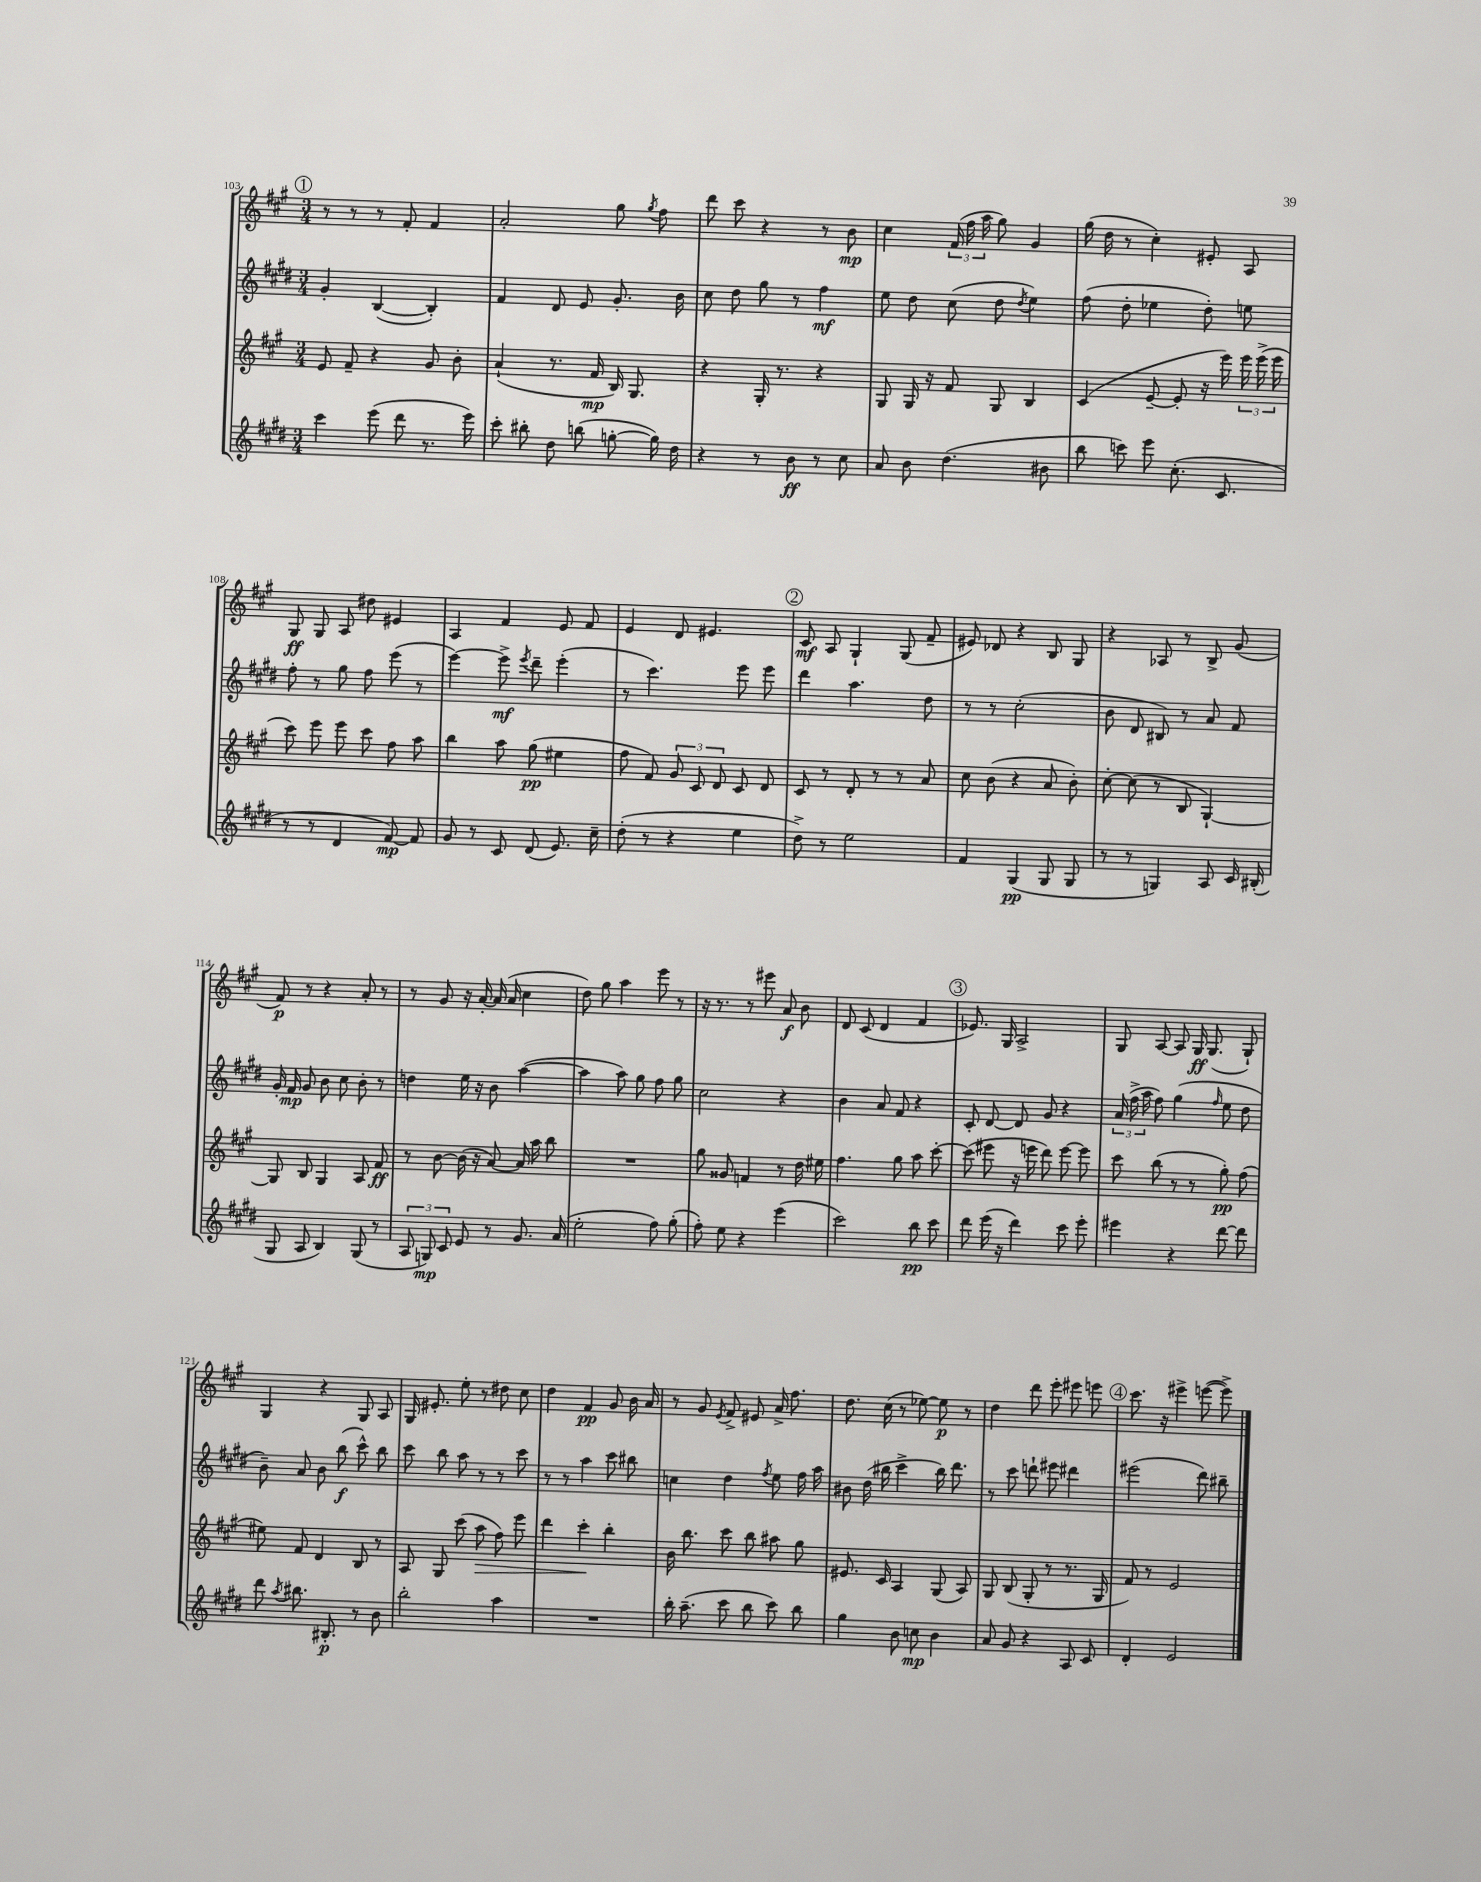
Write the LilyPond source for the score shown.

<<
\new StaffGroup <<
\new Staff = "s0" {
    \clef treble \key a \major \numericTimeSignature \time 3/4
    \autoBeamOff \mark \markup { \circle "1" } r8 r8 r8 fis'8-. fis'4 |
    a'2-. gis''8 \acciaccatura { gis''8 } fis''8 |
    d'''8 cis'''8 r4 r8 b'8\mp |
    cis''4 \tuplet 3/2 { fis'16( fis''16 a''16 } gis''8) gis'4 |
    gis''16( d''16 r8 cis''4-.) eis'8-. a8 |
    gis8\ff gis8 a8 dis''8 eis'4 |
    a4 fis'4 e'8 fis'8 |
    e'4 d'8 eis'4. |
    \mark \markup { \circle "2" } cis'8\mf a8 gis4-! gis8( fis'8-- |
    eis'8) des'8 r4 b8 gis8 |
    r4 aes8 r8 b8-> gis'8( |
    fis'8\p) r8 r4 a'8-. r8 |
    r8 gis'8 r16 a'16~-. a'16( a'16 cis''4 |
    d''8) gis''8 a''4 e'''8 r8 |
    r16 r8. r8 eis'''8 a'8\f b'8 |
    d'8 cis'8( d'4 fis'4 |
    \mark \markup { \circle "3" } ees'8.) gis16 a2-> |
    gis8 a8~ a8 gis16\ff gis8.( gis8-!) |
    gis4 r4 gis8 a8 |
    gis16 eis'8.-. e''8-. r8 dis''8 cis''8 |
    d''4 fis'4\pp gis'8 b'16 a'16 |
    r8 gis'8 \acciaccatura { e'8 } fis'8-> eis'8 a'16-> fis''8. |
    d''8. cis''16( r8 ees''8~) ees''8\p r8 |
    d''4 d'''8 e'''8-. eis'''8 e'''8 |
    \mark \markup { \circle "4" } cis'''8. r16 eis'''4-> e'''8~( e'''8->) \bar "|." |
}
\new Staff = "s1" {
    \clef treble \key e \major \numericTimeSignature \time 3/4
    \autoBeamOff \mark \markup { \circle "1" } gis'4-. b4~( b4-.) |
    fis'4 dis'8 e'8 gis'8.-. b'16 |
    cis''8 dis''8 gis''8 r8 fis''4\mf |
    e''8 dis''8 cis''8( dis''8 \acciaccatura { dis''8 } e''4) |
    fis''8( dis''8-. ees''4 dis''8-.) e''8 |
    fis''8-. r8 gis''8 fis''8 e'''8( r8 |
    e'''4~) e'''8->\mf \acciaccatura { e'''8 } dis'''8-- e'''4-.( |
    r8 cis'''4.) e'''8 e'''8 |
    \mark \markup { \circle "2" } dis'''4 a''4. dis''8 |
    r8 r8 cis''2-.( |
    b'8 dis'8 bis8) r8 a'8 fis'8 |
    gis'16-. fis'16\mp gis'8 b'8 cis''8 b'8-. r8 |
    d''4 e''16 r16 b'8 a''4~( |
    a''4 a''8) gis''8 fis''8 gis''8 |
    cis''2 r4 |
    b'4 a'8 fis'8 r4 |
    \mark \markup { \circle "3" } cis'8-. dis'8~ dis'8 gis'8 r4 |
    \tuplet 3/2 { a'16( fis''16-> a''16 } fis''8) gis''4( \grace { fis''16 } e''8 dis''8 |
    b'8--) a'8 b'8 b''8\f( cis'''8-^) b''8 |
    cis'''8 b''8 a''8 r8 r8 cis'''8 |
    r8 r8 a''4 cis'''8 bis''8 |
    c''4 dis''4 \acciaccatura { fis''8 } e''8 fis''16 a''16 |
    bis'8 dis''16( bis''16 cis'''4-> bis''16) dis'''8. |
    r8 cis'''8 d'''8-! eis'''8 dis'''4 |
    \mark \markup { \circle "4" } eis'''2( dis'''8) bis''8-- \bar "|." |
}
\new Staff = "s2" {
    \clef treble \key a \major \numericTimeSignature \time 3/4
    \autoBeamOff \mark \markup { \circle "1" } e'8 fis'8-- r4 gis'8 b'8-. |
    a'4-!( r8. fis'16\mp b16) gis8. |
    r4 gis16-. r8. r4 |
    gis8 gis16 r16 fis'8 gis8 b4 |
    cis'4( e'8~-- e'8-. r16 e'''16) \tuplet 3/2 { e'''16 e'''16->( e'''16 } |
    cis'''8) e'''8 e'''8 cis'''8 fis''8 a''8 |
    b''4 a''8 gis''8\pp( eis''4 |
    fis''8 fis'8) \tuplet 3/2 { gis'8 cis'8 d'8 } cis'8 d'8 |
    \mark \markup { \circle "2" } cis'8 r8 d'8-. r8 r8 a'8 |
    cis''8 b'8( r4 a'8 b'8-.) |
    cis''8~-. cis''8( r8 b8 gis4~-!) |
    gis8 b8 gis4 a8 fis'8\ff |
    r8 b'8~ b'16( r16 a'8~) a'16 a''16 b''8 |
    R2. |
    gis''8 gisis'8 f'4 r8 d''16 eis''16 |
    fis''4. gis''8 a''8 cis'''8~-. |
    \mark \markup { \circle "3" } cis'''8( eis'''8 r16 e'''16 d'''8) e'''8~ e'''8 |
    cis'''8 b''8( r8 r8 gis''8-.\pp) fis''8( |
    eis''8) fis'8 d'4 b8 r8 |
    a8 gis8 cis'''8( a''8\> fis''8) e'''8 |
    d'''4 cis'''4-.\! b''4-. |
    b'16 b''8. cis'''8 b''8 ais''8 gis''8 |
    eis'8. cis'16 a4 gis8( a8) |
    gis8 b8( gis8-. r8 r8. gis16 |
    \mark \markup { \circle "4" } fis'8) r8 e'2 \bar "|." |
}
\new Staff = "s3" {
    \clef treble \key e \major \numericTimeSignature \time 3/4
    \autoBeamOff \mark \markup { \circle "1" } cis'''4 e'''8( dis'''8 r8. e'''16) |
    cis'''8-. bis''8-. dis''8 b''8( g''8~-. g''16) dis''16 |
    r4 r8 b'8\ff r8 cis''8 |
    a'8 b'8 dis''4.( bis'8 |
    b''8 c'''8) e'''8 cis''8.-.( cis'8. |
    r8 r8 dis'4 fis'8~\mp) fis'8 |
    gis'8 r8 cis'8 dis'8( e'8.) cis''16-- |
    dis''8-.( r8 r4 e''4 |
    \mark \markup { \circle "2" } dis''8->) r8 e''2 |
    fis'4 gis4\pp( gis8 gis8 |
    r8 r8 g4) a8 cis'16 bis16-.( |
    gis8 a8 b4) gis8( r8 |
    \tuplet 3/2 { a8 g8\mp) cis'8 } e'8 r8 gis'8. a'16( |
    e''2-. fis''8) gis''8-.( |
    fis''8-.) e''8 r4 e'''4( |
    cis'''2) b''8\pp cis'''8 |
    \mark \markup { \circle "3" } dis'''8 e'''16( r16 dis'''4) cis'''8 e'''8-. |
    eis'''4 r4 dis'''8~ dis'''8 |
    dis'''8 \acciaccatura { a''8 } bis''8. bis8.-.\p r8 b'8 |
    b''2-. a''4 |
    R2. |
    b''16-. a''8.--( cis'''8 b''8 cis'''8) b''8 |
    gis''4 b'8 c''8\mp b'4 |
    a'8 gis'8 r4 a8 cis'8 |
    \mark \markup { \circle "4" } dis'4-. e'2 \bar "|." |
}
>>
>>
\layout { \context { \Score currentBarNumber = #103 } }
